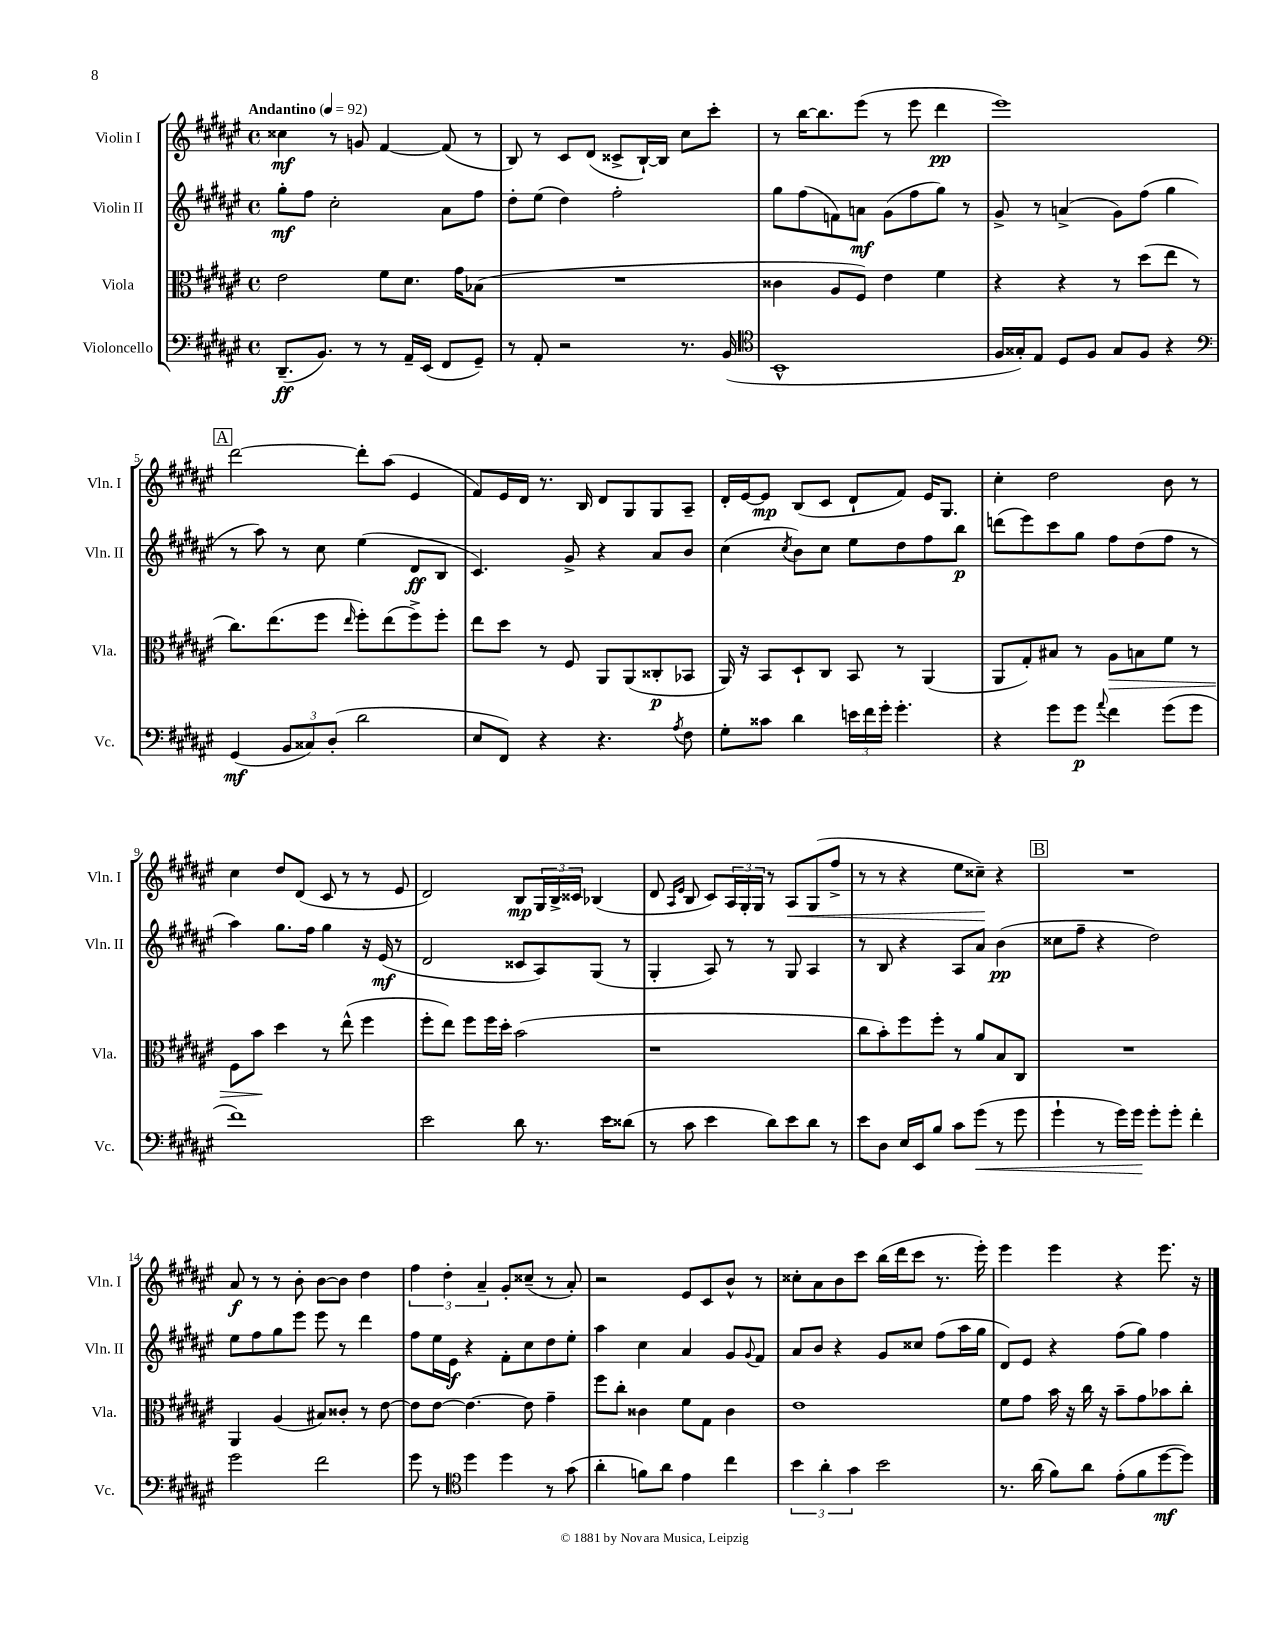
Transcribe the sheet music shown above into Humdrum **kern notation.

**kern	**kern	**kern	**kern
*staff4	*staff3	*staff2	*staff1
*clefF4	*clefC3	*clefG2	*clefG2
*k[f#c#g#d#a#e#]	*k[f#c#g#d#a#e#]	*k[f#c#g#d#a#e#]	*k[f#c#g#d#a#e#]
*M4/4	*M4/4	*M4/4	*M4/4
*met(c)	*met(c)	*met(c)	*met(c)
*MM92	*MM92	*MM92	*MM92
(8.DD#~/L	2e#\	8gg#'\L	4cc##\
.	.	8ff#\J	.
8.BB/J)	.	.	.
.	.	2cc#'\	8r
8r	.	.	8g/
8r	8f#\L	.	[4f#/
16AA#~/LL	8.d#\J	.	.
(16EE#/JJ	.	.	.
8FF#/L	.	8a#\L	(8f#/]
.	16g#\LK	.	.
8GG#~/J)	(8B-\J	8ff#\J	8r
=	=	=	=
8r	1r	8dd#'\L	8B/)
8AA#'/	.	(8ee#\J	8r
2r	.	4dd#\)	8c#/L
.	.	.	(8d#/J
.	.	2ff#'\	8c##^/L
.	.	.	[16B`/L)
.	.	.	16B/]JJ
8.r	.	.	8cc#\L
.	.	.	8ccc#'\J
(16BB/	.	.	.
=	=	=	=
*clefC4	*	*	*
1BB^^	4c##\	8gg#\L	8r
.	.	(8ff#\	[16bb\LK
.	.	.	8.bb\]
.	8A#/L	8f\)	.
.	8F#/J)	8a\J	(8eee#\J
.	4e#\	(8g#\L	8r
.	.	8ff#\	8eee#\
.	4f#\	8gg#\J)	4ddd#\
.	.	8r	.
=	=	=	=
16F#/LL	4r	8g#^/	1eee#)
16G##'/J)	.	.	.
8E#/J	.	8r	.
8D#/L	4r	(4a^/	.
8F#/J	.	.	.
8G##/L	8r	8g#\L)	.
8F#/J	(8dd#\L	(8ff#\J	.
4r	8ee#\J	4gg#\	.
.	8r	.	.
=	=	=	=
*clefF4	*	*	*
(4GG#/	8.cc#\L)	8r	[2ddd#\
.	.	8aa#\)	.
.	(8.ee#\	.	.
12BB/L	.	8r	.
12C##/)	.	.	.
.	8ff#\J	8cc#\	.
(12D#'/J	.	.	.
.	16qqee#/	.	.
2d#\	8ff#'\L)	(4ee#\	8ddd#'\]L
.	(8ee#\	.	(8aa#\J
.	8ff#^\)	8d#/L	4e#/
.	8ff#'\J	8B/J	.
=	=	=	=
8E#/L	8ee#\L	4.c#/)	8f#/L)
8FF#/J)	8dd#\J	.	16e#/L
.	.	.	16d#/JJ
4r	8r	.	8.r
.	8F#/	8g#^/	.
.	.	.	16B/
4.r	8AA#/L	4r	8d#/L
.	(8AA#/	.	8G#/
.	8C##'/	8a#/L	8G#/
8qA#/	.	.	.
8F#\	8BB-/J	8b/J	8A#~/J
=	=	=	=
8G#'\L	16AA#/)	(4cc#\	16d#'/LL
.	16r	.	[16e#/J
8c##\J	8BB/L	.	8e#/]J
.	.	8qcc#/	.
4d#\	8D#`/	8b\L)	(8B/L
.	8C#/J	8cc#\J	8c#/J
24e\LL	8BB/	8ee#\L	8d#`/L
24f#\	.	.	.
24g#'\JJ	.	.	.
4.g#'\	8r	8dd#\	8f#/J)
.	(4AA#/	8ff#\	16e#/LK
.	.	.	8.G#/J
.	.	8bb\J	.
=	=	=	=
4r	8AA#/L	(8ddd\L	4cc#'\
.	8G#'/)	8eee#\)	.
8g#\L	8B#/J	8ccc#\	2dd#\
8g#\J	8r	8gg#\J	.
8qqa#/	.	.	.
4f#\	8A#\L	8ff#\L	.
.	8B\	(8dd#\	.
(8g#\L	8f#\J	8ff#\J	8b\
8g#\J	8r	8r	8r
=	=	=	=
1f#)	8F#\L	4aa#\)	4cc#\
.	8b\J	.	.
.	4dd#\	8.gg#\L	8dd#/L
.	.	.	(8d#/J
.	.	16ff#\Jk	.
.	8r	4gg#\	8c#/
.	(8ee#^^\	.	8r
.	4ff#\	16r	8r
.	.	(16e#/	.
.	.	8r	8e#/
=	=	=	=
2e#\	8ff#'\L	2d#/	2d#/)
.	8ee#\J)	.	.
.	8ff#\L	.	.
.	16ff#\L	.	.
.	16dd#'\JJ	.	.
8d#\	(2b\	8c##/L	8B/L
8.r	.	8A#/)	24G#/L
.	.	.	24B^/
.	.	.	24c##/JJ
.	.	(8G#/J	(4B-/
16e#\LK	.	.	.
(8d##\J	.	8r	.
=	=	=	=
8r	1r	4G#'/	8d#/
.	.	.	16qqA#/LL
.	.	.	16qqe#/JJ
8c#\	.	.	8B/
4e#\	.	8A#/)	8c#/L)
.	.	8r	24A#/L
.	.	.	24G#'/
.	.	.	24G#/JJ
8d#\L)	.	8r	8r
8e#\	.	8G#/	8A#/L
8d#\J	.	4A#/	(8G#/
8r	.	.	8ff#^/J
=	=	=	=
8e#\L	8cc#\L	8r	8r
8D#\J	8b'\)	8B/	8r
16E#/LL	8ff#\	4r	4r
16EE#/J	.	.	.
8B/J	8ff#'\J	.	.
8c#\L	8r	8A#/L	8ee#\L
(8g#\J	8a#/L	8a#/J	8cc##~\J)
8r	8B/	(4b\	4r
8g#\	8C#/J	.	.
=	=	=	=
4g#`\	1r	8cc##\L	1r
.	.	8ff#~\J	.
8r	.	4r	.
16g#\LL)	.	.	.
16g#\JJ	.	.	.
8g#'\L	.	2dd#\)	.
8g#'\J	.	.	.
4f#'\	.	.	.
=	=	=	=
2g#\	4AA#/	8ee#\L	8a#/
.	.	8ff#\	8r
.	(4A#/	8gg#\	8r
.	.	8eee#\J	8b'\
2f#\	8B#/L)	8eee#\	[8b\L
.	8c##'/J	8r	8b\]J
.	8r	4ddd#\	4dd#\
.	[8e#\	.	.
=	=	=	=
8g#\	8e#\]L	8ff#\L	6ff#\
8r	[8e#\J	16ee#\L	.
.	.	.	6dd#'\
.	.	16e#\JJ	.
*clefC4	*	*	*
4dd#\	4.e#\_	4r	.
.	.	.	6a#~/
4dd#\	.	8f#'\L	8g#'/L
.	8e#\]	8cc#\	(8cc##~/J
8r	4g#~\	8dd#\	8r
(8g#\	.	8ee#'\J	8a#'/)
=	=	=	=
4a#'\	8ff#\L	4aa#\	2r
.	8cc#'\J	.	.
8f\L)	4c##\	4cc#\	.
8a#\J	.	.	.
4e#\	8f#\L	4a#/	8e#/L
.	8G#\J	.	8c#/
4cc#\	4c##\	8g#/L	8b^^/J
.	.	8qqg#/	.
.	.	8f#/J	8r
=	=	=	=
6b\	1e#	8a#/L	8cc##'\L
.	.	8b/J	8a#\
6a#'\	.	.	.
.	.	4r	8b\
6g#\	.	.	.
.	.	.	8ccc#\J
2b\	.	8g#/L	(16bb\LL
.	.	.	16ddd#\J
.	.	8cc##/J	8ccc#\J
.	.	(8ff#\L	8.r
.	.	16aa#\L	.
.	.	16gg#\JJ	16eee#'\)
=	=	=	=
8.r	8f#\L	8d#/L)	4eee#\
.	8g#\J	8e#/J	.
(16a#\	.	.	.
8f#\L)	16b\	4r	4eee#\
.	16r	.	.
8a#\J	16cc#\	.	.
.	16r	.	.
(8e#'\L	8b~\L	(8ff#\L	4r
8f#\	8g#\	8gg#\J)	.
[8dd#\	8b-\	4ff#\	8.eee#\
8dd#\]J)	8cc#'\J	.	.
.	.	.	16r
==	==	==	==
*-	*-	*-	*-
